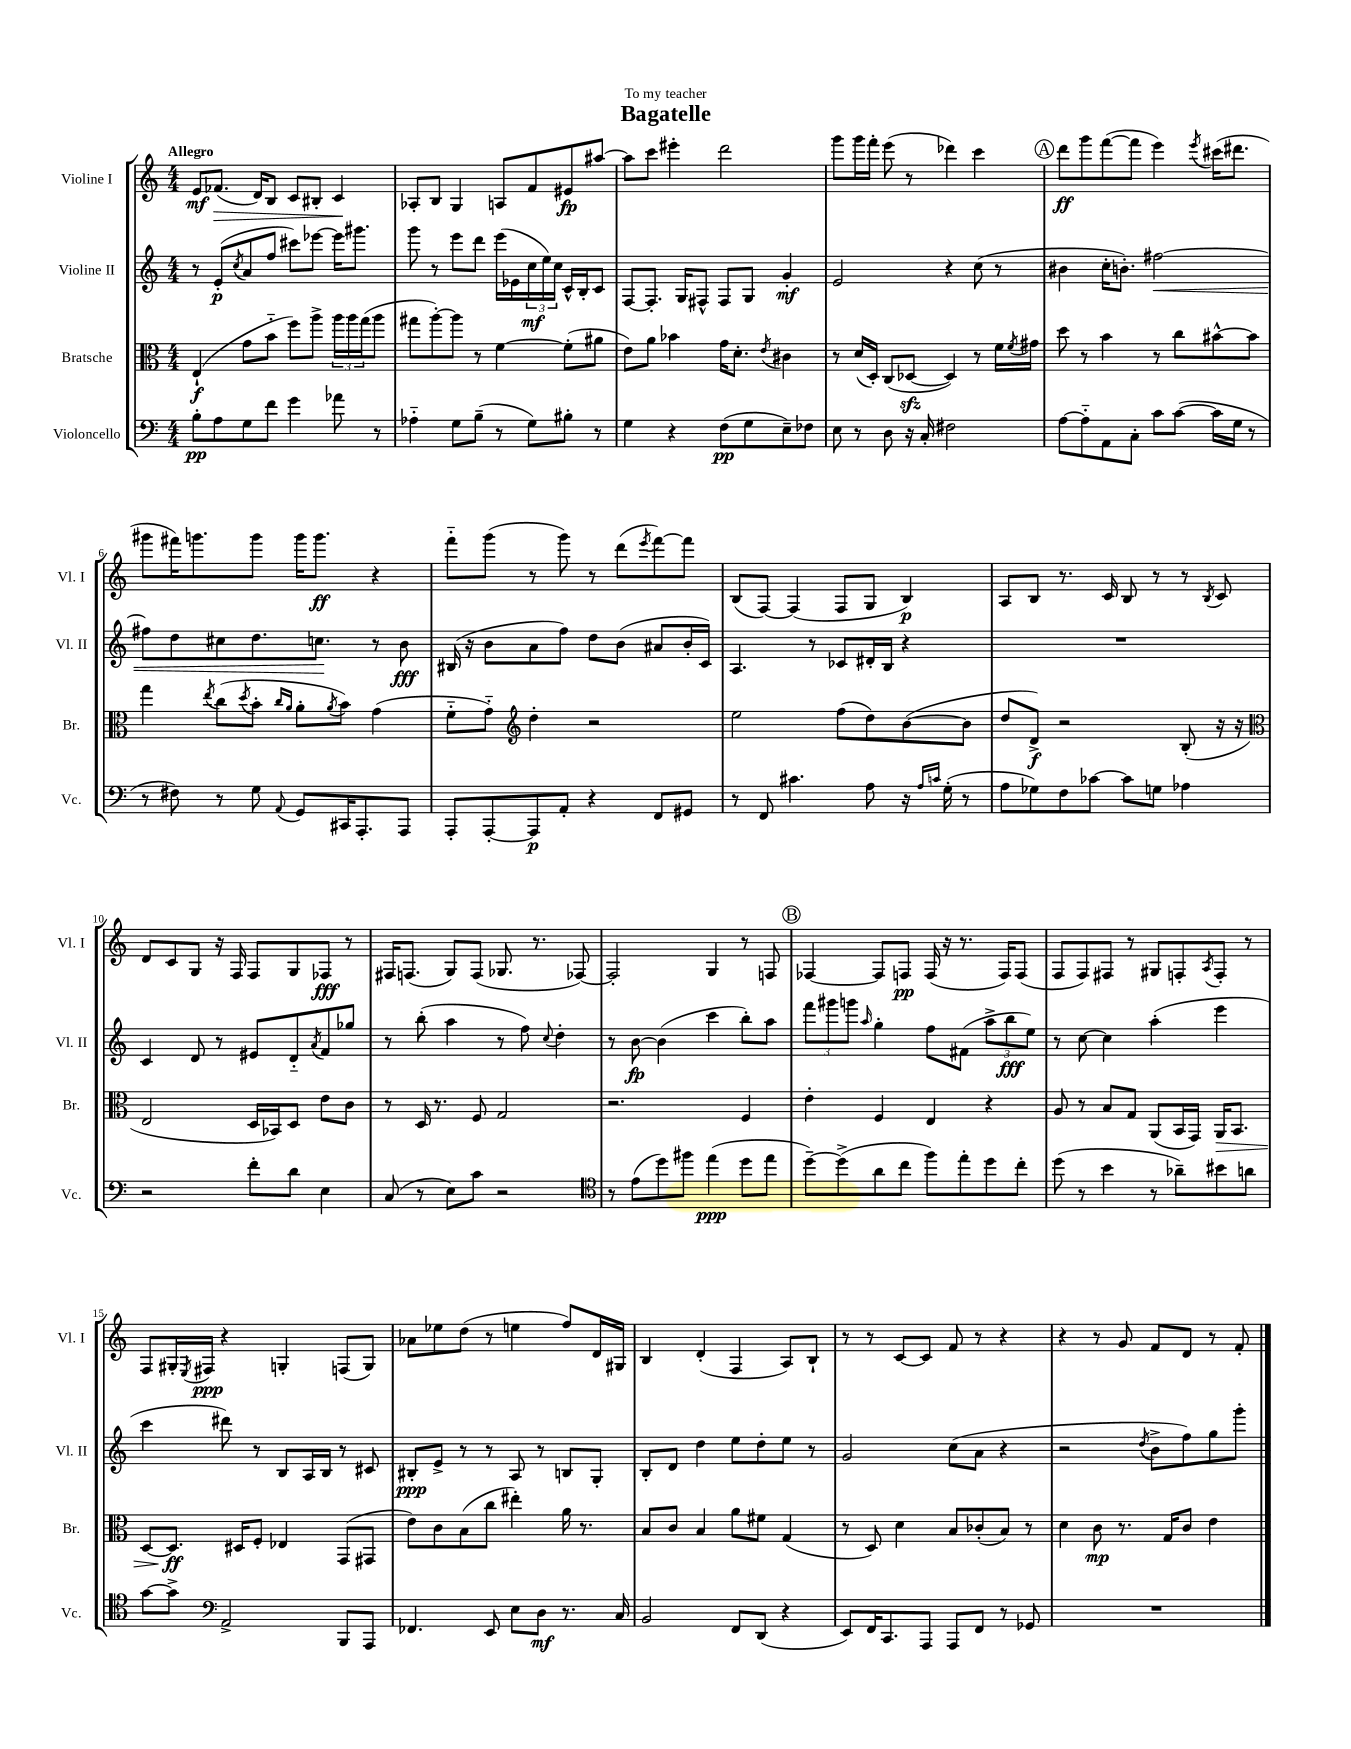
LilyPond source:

\header { title = "Bagatelle" dedication = "To my teacher" }
<<
\new StaffGroup <<
\new Staff = "s0" \with { instrumentName = "Violine I" shortInstrumentName = "Vl. I" } {
    \clef treble \key c \major \numericTimeSignature \time 4/4 \tempo "Allegro"
    e'8\mf fes'8.\>( d'16) b8 c'8 bis8-. c'4\! |
    aes8-. b8 g4 a8 f'8 eis'8\fp ais''8~ |
    ais''8 c'''8 eis'''4-. d'''2 |
    g'''8 g'''16 f'''16-. e'''8( r8 des'''4) c'''4 |
    \mark \markup { \circle "A" } d'''8\ff g'''8 f'''8~( f'''8 e'''4) \acciaccatura { e'''8 } cis'''16( dis'''8. |
    gis'''8 fis'''16) g'''8. g'''8 g'''16 g'''8.\ff r4 |
    f'''8-_ g'''8( r8 g'''8) r8 d'''8( \acciaccatura { e'''8 } f'''8~) f'''8 |
    b8( f8~) f4( f8 g8 b4\p) |
    a8 b8 r8. c'16 b8 r8 r8 \acciaccatura { b8 } c'8 |
    d'8 c'8 g8 r16 f16 f8 g8 fes8\fff r8 |
    fis16 f8.( g8) f8( ges8. r8. fes8~) |
    fes2-. g4 r8 f8 |
    \mark \markup { \circle "B" } fes4~ fes8 f8\pp f16( r16 r8. f16) f8( |
    f8 f8) fis8 r8 gis8 f8-. \acciaccatura { a8 } f8-. r8 |
    f8 gis16-. \acciaccatura { e8 } fis16\ppp r4 g4-. f8( g8) |
    aes'8 ees''8 d''8( r8 e''4 f''8) d'16 gis16 |
    b4 d'4-.( f4 a8) b8-! |
    r8 r8 c'8~ c'8 f'8 r8 r4 |
    r4 r8 g'8 f'8 d'8 r8 f'8-. \bar "|." |
}
\new Staff = "s1" \with { instrumentName = "Violine II" shortInstrumentName = "Vl. II" } {
    \clef treble \key c \major \numericTimeSignature \time 4/4
    r8 e'8-.\p( \acciaccatura { c''8 } a'8 f''8 cis'''8) ees'''8~ ees'''16 gis'''8. |
    g'''8 r8 e'''8 d'''8 e'''16( ees'16 \tuplet 3/2 { c''16\mf e''16) c''16 } c'16-^ b16-. c'8 |
    f8~ f8.-. g16 fis8-^ fis8 g8 g'4-.\mf |
    e'2 r4 c''8( r8 |
    \mark \markup { \circle "A" } bis'4 c''16-. b'8.-.) fis''2~\< |
    fis''8 d''8 cis''8 d''8. c''8.\! r8 b'8\fff |
    bis16( r16 b'8 a'8 f''8) d''8 b'8( ais'8 b'16-. c'16) |
    a4. r8 ces'8 dis'16-. b16 r4 |
    R1 |
    c'4 d'8 r8 eis'8 d'8-_ \acciaccatura { a'8 } f'8 ges''8 |
    r8 b''8-.( a''4 r8 f''8) \appoggiatura { c''8 } d''4-. |
    r8 b'8~\fp b'4( c'''4 b''8-.) a''8 |
    \mark \markup { \circle "B" } \tuplet 3/2 { f'''8 gis'''8 g'''8 } \grace { a''16 } g''4-. f''8 fis'8( \tuplet 3/2 { a''8-> b''8\fff e''8) } |
    r8 c''8~ c''4 a''4-.( e'''4 |
    c'''4 dis'''8) r8 b8 a16 b16 r8 cis'8 |
    bis8-.\ppp e'8-> r8 r8 a8 r8 b8 g8-. |
    b8-. d'8 d''4 e''8 d''8-. e''8 r8 |
    g'2 c''8( a'8 r4 |
    r2 \acciaccatura { d''8 } b'8-> f''8) g''8 g'''8-. \bar "|." |
}
\new Staff = "s2" \with { instrumentName = "Bratsche" shortInstrumentName = "Br." } {
    \clef alto \key c \major \numericTimeSignature \time 4/4
    e4-!\f( g'8 b'8-_ f''8) a''8-> \tuplet 3/2 { a''16 a''16 g''16( } a''8 |
    gis''8 a''8~-.) a''8 r8 f'4~ f'8-.( ais'8 |
    e'8) a'8 bes'4 g'16 d'8.-. \acciaccatura { e'8 } cis'4 |
    r8 d'16( d16-.) c8( des8~\sfz des4) r8 f'16 \acciaccatura { f'8 } gis'16 |
    \mark \markup { \circle "A" } d''8 r8 b'4 r8 c''8 bis'8~-^ bis'8 |
    g''4 \acciaccatura { e''8 } c''8( \acciaccatura { d''8 } b'8-. \grace { c''16 a'16 } a'8-. \acciaccatura { a'8 } b'8) g'4( |
    f'8-_ g'8-_) \clef treble d''4-. r2 |
    e''2 f''8( d''8) b'8~( b'8 |
    d''8 d'8->\f) r2 b8-.( r16 r16 |
    \clef alto e2 d16 bes,16) d8 e'8 c'8 |
    r8 d16 r8. f8 g2 |
    r2. f4 |
    \mark \markup { \circle "B" } e'4-. f4 e4 r4 |
    a8 r8 b8 g8 a,8( b,16 g,16) a,16\> b,8. |
    d8~ d8.\ff\! dis16 f8-. ees4 g,8( gis,8 |
    e'8) c'8 b8( c''8 eis''4-.) a'16 r8. |
    b8 c'8 b4 a'8 fis'8 g4( |
    r8 d8) d'4 b8 ces'8-.( b8) r8 |
    d'4 c'8\mp r8. g16 c'8 e'4 \bar "|." |
}
\new Staff = "s3" \with { instrumentName = "Violoncello" shortInstrumentName = "Vc." } {
    \clef bass \key c \major \numericTimeSignature \time 4/4
    b8-.\pp a8 g8 f'8 g'4 aes'8 r8 |
    aes4-_ g8 b8--( r8 g8) bis8-. r8 |
    g4 r4 f8\pp( g8 e8--) fes8 |
    e8 r8 d8 r16 c16-. fis2 |
    \mark \markup { \circle "A" } a8~ a8-_ a,8 c8-. c'8 c'8~( c'16 g16 r8 |
    r8 fis8) r8 g8 \appoggiatura { a,8 } g,8 cis,16 a,,8.-. a,,8 |
    a,,8-. a,,8~-. a,,8\p a,8-. r4 f,8 gis,8 |
    r8 f,8 cis'4. a8 r16 \grace { a16 c'16 } g16-.( r8 |
    a8 ges8) f8 ces'8~ ces'8 g8 aes4 |
    r2 f'8-. d'8 e4 |
    c8( r8 e8) c'8 r2 |
    \clef tenor r8 e'8( d''8) fis''8 e''4\ppp( d''8 e''8 |
    \mark \markup { \circle "B" } d''8~--) d''8->( a'8 c''8 f''8) e''8-. d''8 c''8-. |
    d''8( r8 b'4 r8 aes'8--) bis'8 a'8 |
    g'8~ g'8-> \clef bass a,2-> b,,8 a,,8 |
    fes,4. e,8 e8 d8\mf r8. c16 |
    b,2 f,8 d,8( r4 |
    e,8) f,16 c,8. a,,8 a,,8 f,8 r8 ges,8 |
    R1 \bar "|." |
}
>>
>>
